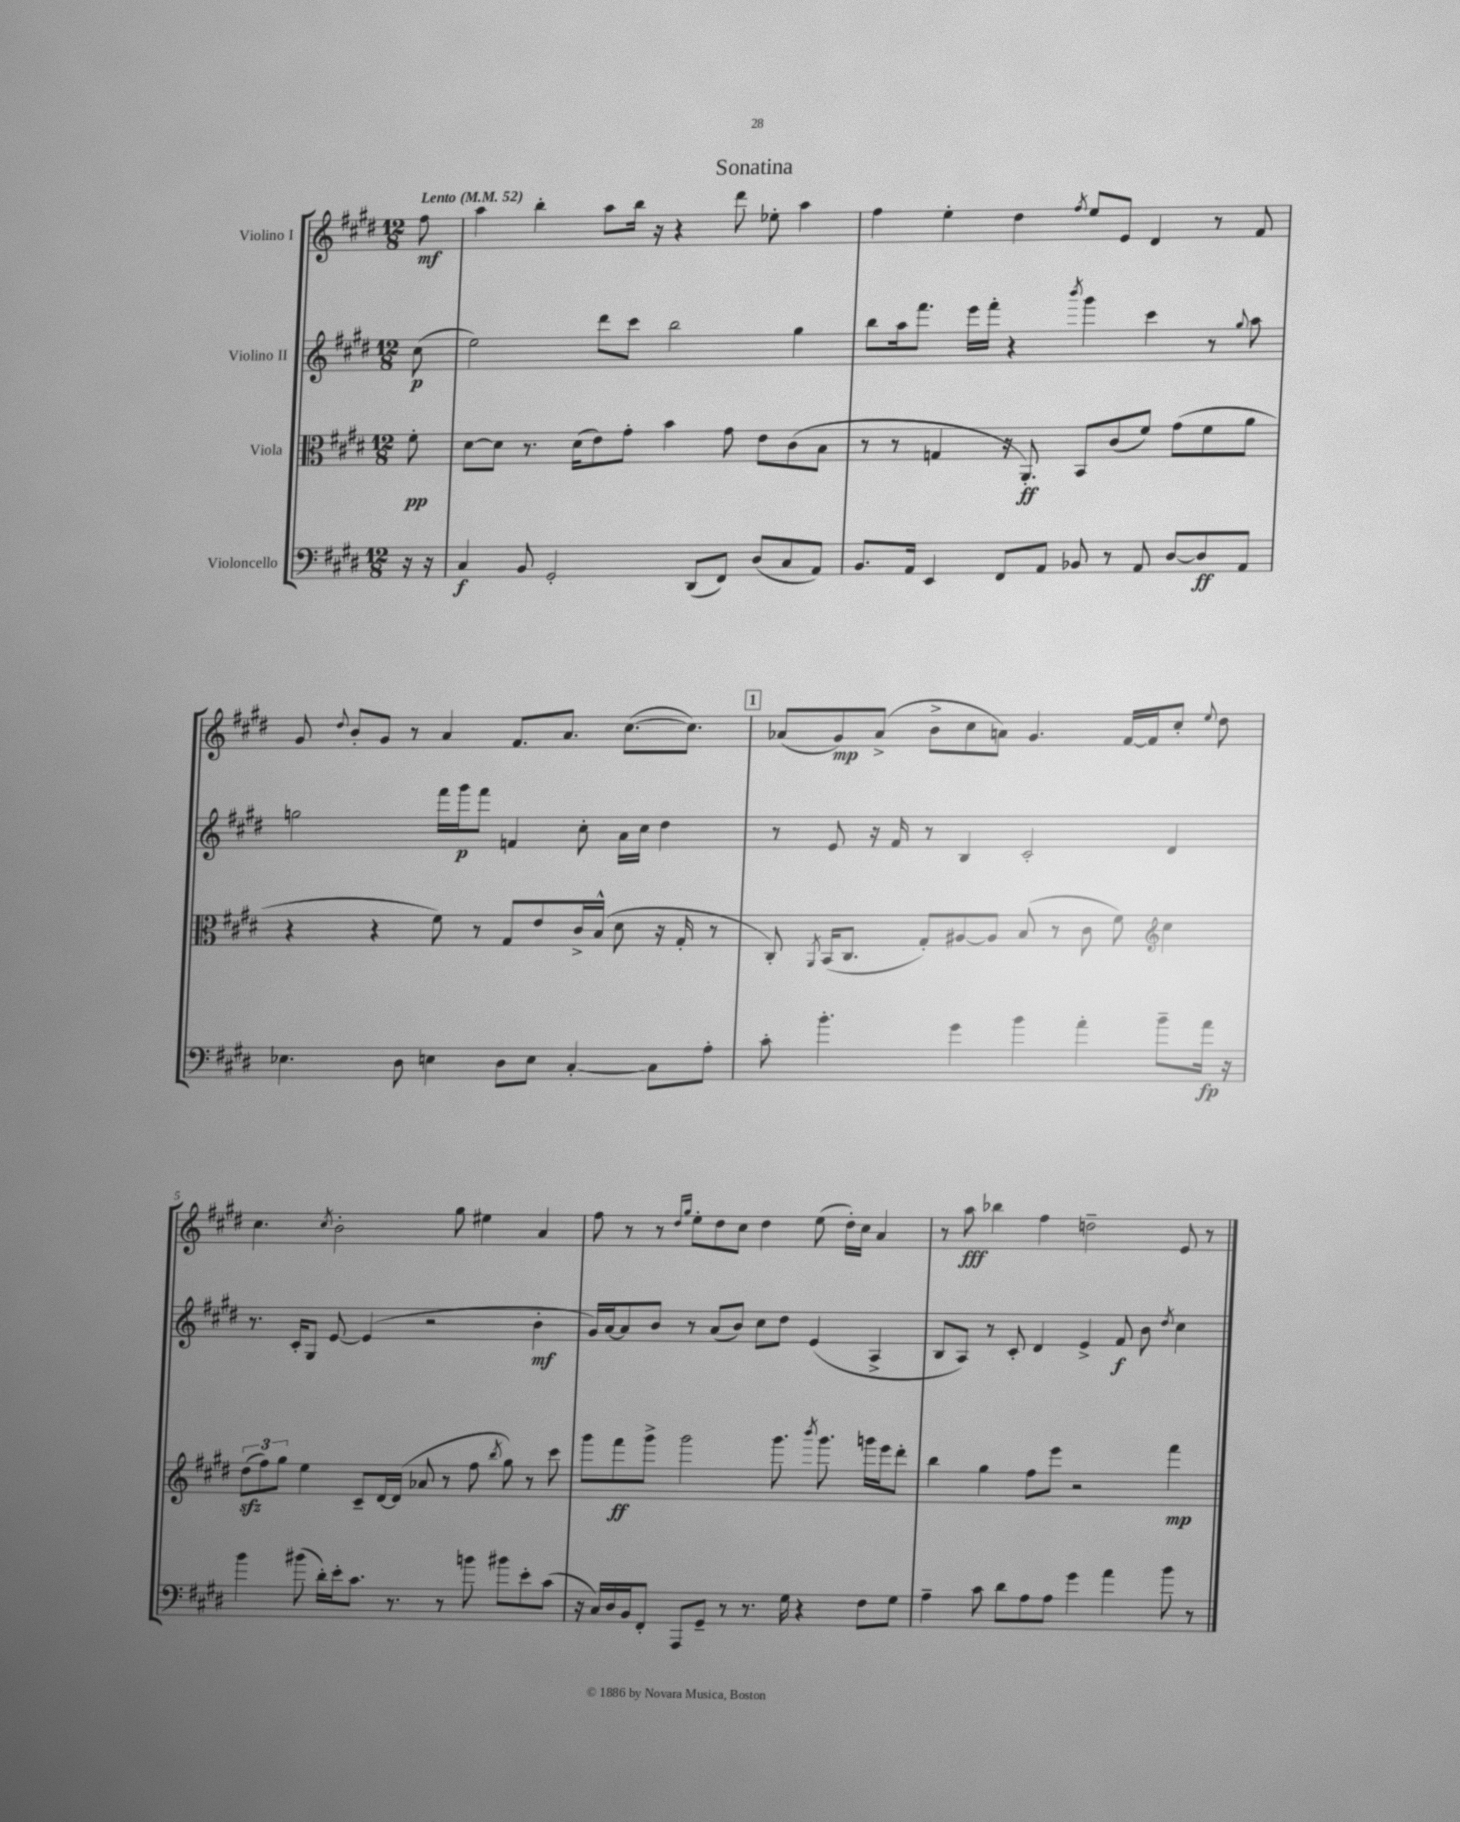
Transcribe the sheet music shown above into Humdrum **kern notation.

**kern	**dynam	**kern	**dynam	**kern	**dynam	**kern	**dynam
*part4	*part4	*part3	*part3	*part2	*part2	*part1	*part1
*staff4	*staff4	*staff3	*staff3	*staff2	*staff2	*staff1	*staff1
*I"Violoncello	*	*I"Viola	*	*I"Violino II	*	*I"Violino I	*
*clefF4	*	*clefC3	*	*clefG2	*	*clefG2	*
*k[f#c#g#d#]	*	*k[f#c#g#d#]	*	*k[f#c#g#d#]	*	*k[f#c#g#d#]	*
*M12/8	*	*M12/8	*	*M12/8	*	*M12/8	*
*MM52	*	*MM52	*	*MM52	*	*MM52	*
=	=	=	=	=	=	=	=
!	!	!	!	!	!	!LO:TX:a:B:t=Lento	!
16r	.	8f#'\	pp	(8cc#\	p	8ff#\	mf
16r	.	.	.	.	.	.	.
=1	=1	=1	=1	=1	=1	=1	=1
4C#/	f	[8d#\L	.	2ee\)	.	4aa\	.
.	.	8d#\J]	.	.	.	.	.
8BB/	.	8.r	.	.	.	4bb'\	.
2GG#'/	.	.	.	.	.	.	.
.	.	(16d#\KL	.	.	.	.	.
.	.	8e\)	.	8ddd#\L	.	8aa\L	.
.	.	8g#'\J	.	8ccc#\J	.	16bb\Jk	.
.	.	.	.	.	.	16r	.
.	.	4b\	.	2bb\	.	4r	.
(8DD#/L	.	.	.	.	.	.	.
8FF#/J)	.	8g#\	.	.	.	8ddd#\	.
(8D#/L	.	8e\L	.	.	.	8ee-X'\	.
8C#/	.	(8c#\	.	4gg#\	.	4aa\	.
8AA/J)	.	8B\J	.	.	.	.	.
=2	=2	=2	=2	=2	=2	=2	=2
8.BB/L	.	8r	.	8bb\L	.	4ff#\	.
.	.	8r	.	16aa\k	.	.	.
16AA/Jk	.	.	.	8.fff#\J	.	.	.
4EE/	.	4Gn/	.	.	.	4ee'\	.
.	.	.	.	16eee\LL	.	.	.
.	.	.	.	16fff#'\JJ	.	.	.
8FF#/L	.	16r	.	4r	.	4dd#\	.
.	.	8.AA'/)	ff	.	.	.	.
8AA/J	.	.	.	.	.	.	.
.	.	.	.	8qbbb/	.	8qff#/	.
8BB-X/	.	8BB/L	.	4ggg#\	.	8ee/L	.
8r	.	(8c#/	.	.	.	8e/J	.
8AA/	.	8f#/J)	.	4ccc#\	.	4d#/	.
[8D#/L	.	(8g#\L	.	.	.	.	.
8D#/]	ff	8f#\	.	8r	.	8r	.
.	.	.	.	8qqgg#/	.	.	.
8AA/J	.	8a\J	.	8aa\	.	8f#/	.
!!LO:LB:g=z
=3	=3	=3	=3	=3	=3	=3	=3
4.E-X\	.	4r	.	2ggn\	.	8g#/	.
.	.	.	.	.	.	8qqdd#/	.
.	.	.	.	.	.	8b'/L	.
.	.	4r	.	.	.	8g#/J	.
8D#\	.	.	.	.	.	8r	.
4En\	.	8f#\)	.	16fff#\LL	.	4a/	.
.	.	.	.	16ggg#\J	p	.	.
.	.	8r	.	8fff#\J	.	.	.
8D#\L	.	8G#/L	.	4fn/	.	8.f#/L	.
8E\J	.	8e/	.	.	.	.	.
.	.	.	.	.	.	8.a/J	.
[4C#'/	.	16c#^/L	.	8cc#'\	.	.	.
.	.	(16B^^/JJ	.	.	.	.	.
.	.	8d#\	.	16a\LL	.	([8.cc#\L	.
.	.	.	.	16cc#\JJ	.	.	.
8C#\L]	.	16r	.	4dd#\	.	.	.
.	.	16G#'/	.	.	.	8.cc#\J])	.
8A'\J	.	8r	.	.	.	.	.
!!LO:REH:place=s1:t=1
=4	=4	=4	=4	=4	=4	=4	=4
8c#'\	.	8C#'/)	.	8r	.	(8a-X/L	.
.	.	8qAA/	.	.	.	.	.
4.b'\	.	(16BB/KL	.	8e/	.	8g#/)	mp
.	.	8.C#/J	.	.	.	.	.
.	.	.	.	16r	.	(8a-^/J	.
.	.	.	.	16f#/	.	.	.
.	.	8G#'/L)	.	8r	.	8b^\L	.
4g#\	.	[8A#X/	.	4B/	.	8cc#\	.
.	.	8A#/J]	.	.	.	8an\J)	.
4b\	.	(8B/	.	2c#'/	.	4.g#/	.
.	.	8r	.	.	.	.	.
4a'\	.	8c#\	.	.	.	.	.
.	.	8f#\)	.	.	.	[16f#/LL	.
.	.	.	.	.	.	16f#/J]	.
*	*	*clefG2	*	*	*	*	*
8b~\L	.	4cc#\	.	4d#/	.	8cc#'/J	.
.	.	.	.	.	.	8qqee/	.
16a\Jk	fp	.	.	.	.	8dd#\	.
16r	.	.	.	.	.	.	.
!!LO:LB:g=z
=5	=5	=5	=5	=5	=5	=5	=5
4b\	.	(12dd#zz\L	.	8.r	.	4.cc#\	.
.	.	12ff#\)	.	.	.	.	.
.	.	12gg#\J	.	.	.	.	.
.	.	.	.	16c#'/KL	.	.	.
(8b#X\	.	4ee\	.	8G#/J	.	.	.
.	.	.	.	.	.	8qcc#/	.
16d#'\LL)	.	.	.	[8e/	.	2b'\	.
16e'\J	.	.	.	.	.	.	.
8.c#\J	.	8c#~/L	.	(4e/]	.	.	.
.	.	[16d#/L	.	.	.	.	.
8.r	.	(16d#/JJ]	.	.	.	.	.
.	.	8a-X/	.	2r	.	.	.
8r	.	8r	.	.	.	8gg#\	.
8bn\	.	8ff#\	.	.	.	4ee#X\	.
.	.	8qbb/	.	.	.	.	.
8b#X\L	.	8gg#\)	.	.	.	.	.
8e'\	.	8r	.	4b'\	mf	4a/	.
(8c#\J	.	8ccc#\	.	.	.	.	.
=6	=6	=6	=6	=6	=6	=6	=6
16r	.	8ggg#\L	.	16g#/LL)	.	8ff#\	.
16C#/LL)	.	.	.	[16a/J	.	.	.
16D#/	.	8fff#\	ff	8a/]	.	8r	.
16BB/J	.	.	.	.	.	.	.
8FF#'/J	.	8ggg#^\J	.	8b/J	.	8r	.
.	.	.	.	.	.	16qqdd#/LL	.
.	.	.	.	.	.	16qqgg#/JJ	.
8AAA/L	.	2ggg#\	.	8r	.	8ee'\L	.
8GG#~/J	.	.	.	(8a/L	.	8dd#\	.
8r	.	.	.	8b/J)	.	8cc#\J	.
8.r	.	.	.	8cc#\L	.	4dd#\	.
.	.	8.ggg#\	.	8dd#\J	.	.	.
16G#\	.	.	.	.	.	.	.
4r	.	.	.	(4e/	.	(8ee\	.
.	.	8qbbb/	.	.	.	.	.
.	.	8.ggg#\	.	.	.	.	.
.	.	.	.	.	.	16dd#'\LL)	.
.	.	.	.	.	.	16cc#\JJ	.
8F#\L	.	16gggn\LL	.	4A^/	.	4a/	.
.	.	16eee\J	.	.	.	.	.
8G#\J	.	8ddd#'\J	.	.	.	.	.
=7	=7	=7	=7	=7	=7	=7	=7
4A~\	.	4bb\	.	8B/L	.	8r	.
.	.	.	.	8A/J)	.	8aa\	fff
8c#\	.	4gg#\	.	8r	.	4bb-X\	.
8d#\L	.	.	.	8c#'/	.	.	.
8A\	.	8ff#\L	.	4d#/	.	4ff#\	.
8A\J	.	8eee\J	.	.	.	.	.
4g#\	.	2r	.	4e^/	.	2ddn~\	.
4a\	.	.	.	8f#/	f	.	.
.	.	.	.	8b\	.	.	.
.	.	.	.	8qdd#/	.	.	.
8b\	.	4fff#\	mp	4cc#\	.	8e/	.
8r	.	.	.	.	.	8r	.
==	==	==	==	==	==	==	==
*-	*-	*-	*-	*-	*-	*-	*-
